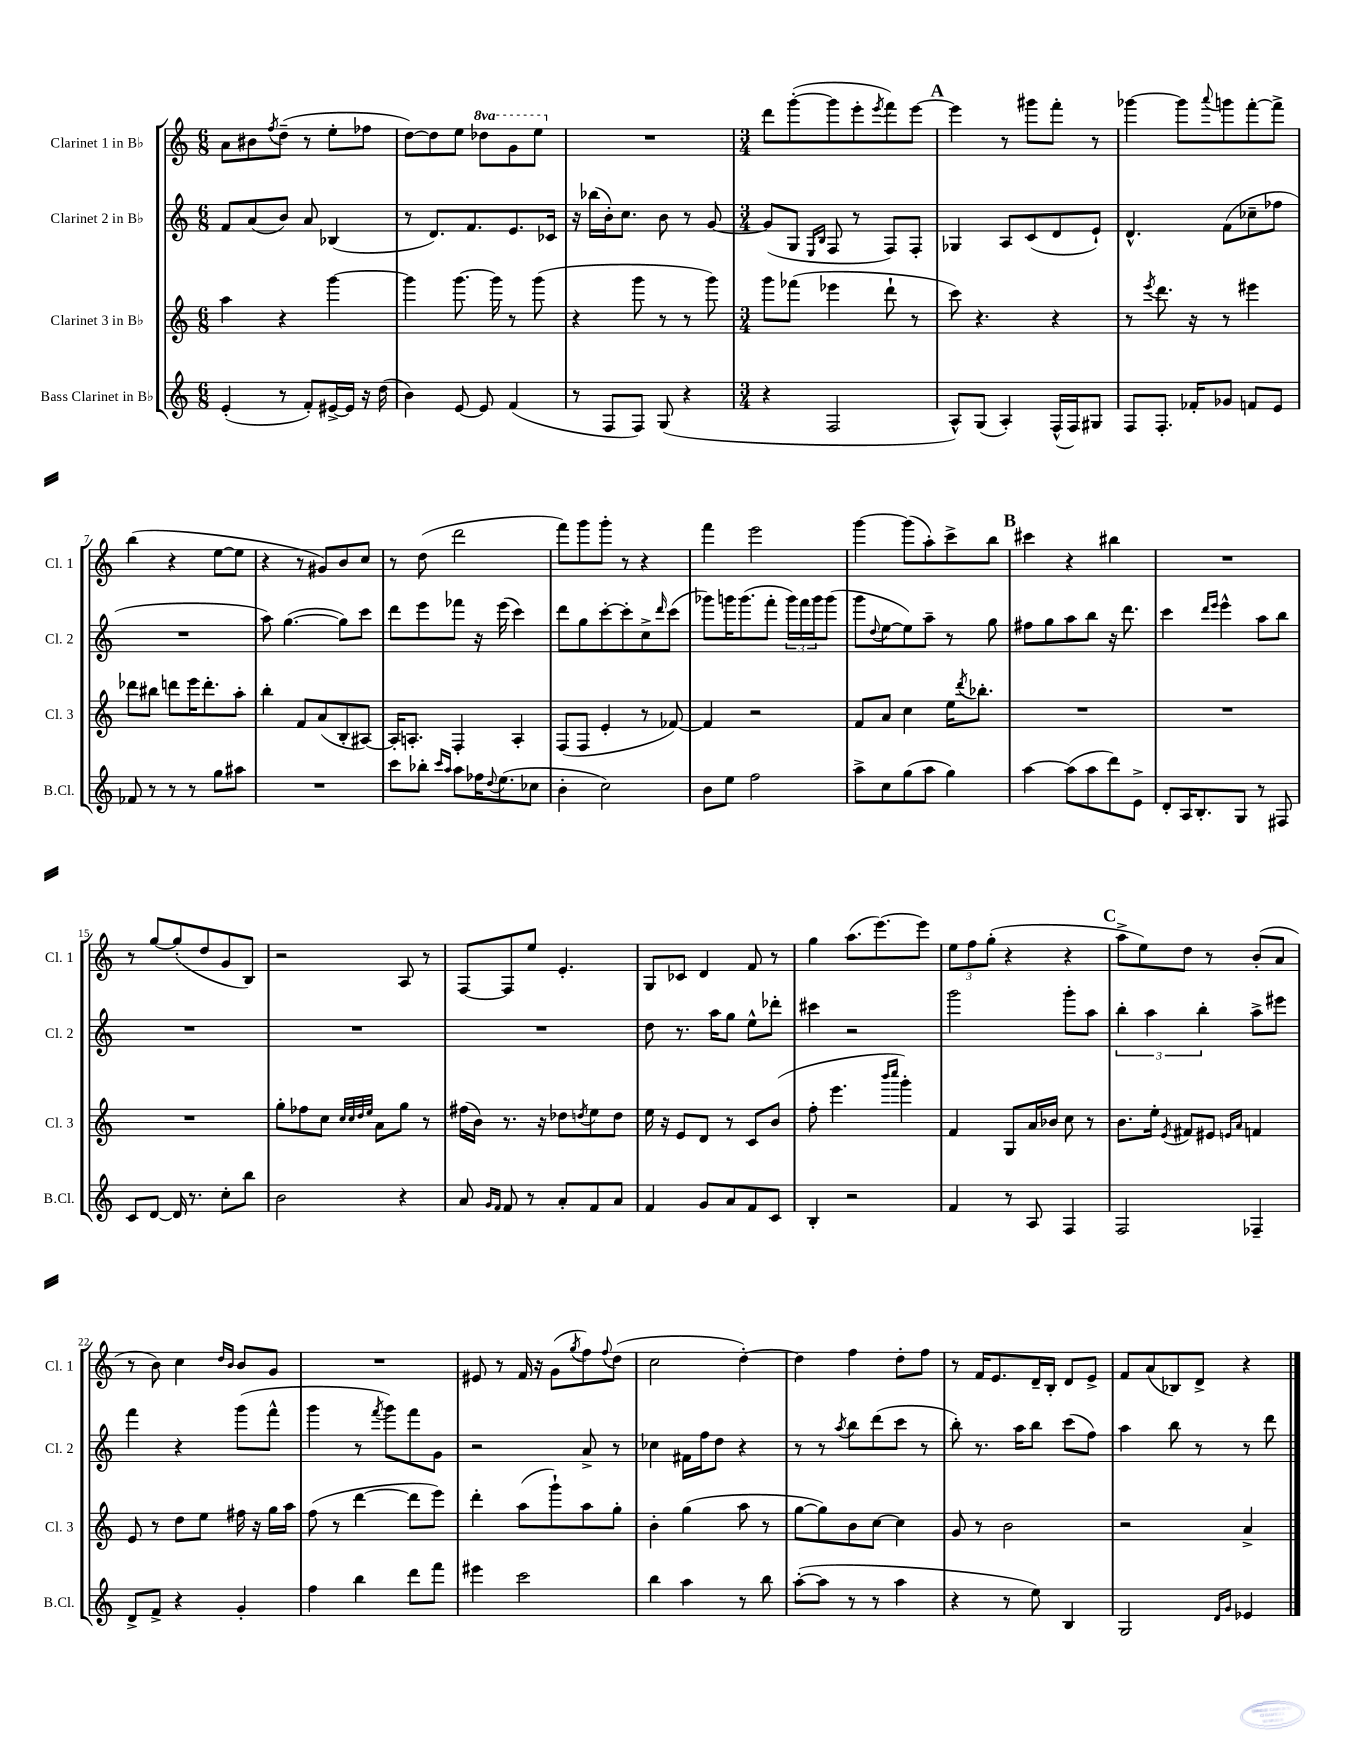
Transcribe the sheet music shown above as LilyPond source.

<<
\new StaffGroup <<
\new Staff = "s0" \with { instrumentName = "Clarinet 1 in Bb" shortInstrumentName = "Cl. 1" } {
    \clef treble \key c \major \numericTimeSignature \time 6/8 \set Staff.ottavationMarkups = #ottavation-simple-ordinals
    a'8 bis'8 \acciaccatura { f''8 } d''8--( r8 e''8-. fes''8 |
    d''8~) d''8 e''8 \ottava #1 des'''8 g''8 e'''8 \ottava #0 |
    R2. |
    \numericTimeSignature \time 3/4 d'''8 g'''8~-.( g'''8 e'''8-. \acciaccatura { e'''8 } f'''8) e'''8~ |
    \mark \markup { \bold "A" } e'''4 r8 gis'''8 f'''8-. r8 |
    ges'''4~ ges'''8 \appoggiatura { a'''8 } g'''8 f'''8~-. f'''8-> |
    b''4( r4 e''8~ e''8 |
    r4 r8 gis'8) b'8 c''8 |
    r8 d''8( d'''2 |
    f'''8) g'''8 g'''8-. r8 r4 |
    f'''4 e'''2 |
    g'''4~ g'''8( a''8-.) c'''8-> b''8 |
    \mark \markup { \bold "B" } cis'''4 r4 bis''4 |
    R2. |
    r8 g''8~ g''8-.( d''8 g'8 b8) |
    r2 a8 r8 |
    f8~ f8 e''8 e'4.-. |
    g8 ces'8 d'4 f'8 r8 |
    g''4 a''8.( e'''8.~) e'''8 |
    \tuplet 3/2 { e''8 f''8 g''8-.( } r4 r4 |
    \mark \markup { \bold "C" } a''8-> e''8) d''8 r8 b'8-.( a'8 |
    r8 b'8) c''4 \grace { d''16 b'16 } b'8 g'8 |
    R2. |
    eis'8 r8 f'16 r16 g'8( \acciaccatura { g''8 } f''8) \appoggiatura { f''8 } d''8( |
    c''2 d''4~-.) |
    d''4 f''4 d''8-. f''8 |
    r8 f'16 e'8. d'16-- b16-. d'8 e'8-> |
    f'8 a'8( bes8) d'8-> r4 \bar "|." |
}
\new Staff = "s1" \with { instrumentName = "Clarinet 2 in Bb" shortInstrumentName = "Cl. 2" } {
    \clef treble \key c \major \numericTimeSignature \time 6/8
    f'8 a'8( b'8) a'8 bes4( |
    r8 d'8.) f'8. e'8. ces'16 |
    r16 bes''16( b'16-.) c''8. b'8 r8 g'8~ |
    \numericTimeSignature \time 3/4 g'8( g8 \grace { e16 b16 } f8 r8 f8) f8-. |
    \mark \markup { \bold "A" } ges4 a8 c'8( d'8 e'8-!) |
    d'4.-^ f'8( ces''8-- fes''8 |
    R2. |
    a''8) g''4.~( g''8) c'''8 |
    d'''8 e'''8 fes'''8 r16 e'''16( c'''4) |
    d'''8 g''8 c'''8~-. c'''8-. c''8-> \grace { d'''16 } c'''8( |
    ges'''8) g'''16 g'''8.( f'''8-. \tuplet 3/2 { g'''16) f'''16 g'''16 } g'''8( |
    g'''8 \appoggiatura { d''8 } e''8~ e''8) a''8-- r8 g''8 |
    \mark \markup { \bold "B" } fis''8 g''8 a''8 b''8 r16 d'''8. |
    c'''4 \grace { d'''16 e'''16 } e'''4-^ a''8 b''8 |
    R2. |
    R2. |
    R2. |
    d''8 r8. a''16 g''8 e''8-^ des'''8-. |
    cis'''4 r2 |
    g'''2 g'''8-. a''8 |
    \mark \markup { \bold "C" } \tuplet 3/2 { b''4-. a''4 b''4-. } a''8-> eis'''8 |
    f'''4 r4 g'''8( f'''8-^ |
    g'''4 r8 \acciaccatura { f'''8 } g'''8) f'''8 g'8 |
    r2 a'8-> r8 |
    ces''4 fis'16 f''16 d''8 r4 |
    r8 r8 \acciaccatura { a''8 } b''8 d'''8( c'''8 r8 |
    b''8-.) r8. a''16 b''8 c'''8( f''8) |
    a''4 b''8 r8 r8 d'''8 \bar "|." |
}
\new Staff = "s2" \with { instrumentName = "Clarinet 3 in Bb" shortInstrumentName = "Cl. 3" } {
    \clef treble \key c \major \numericTimeSignature \time 6/8
    a''4 r4 g'''4~ |
    g'''4 g'''8.~ g'''16 r8 g'''8( |
    r4 g'''8 r8 r8 g'''8) |
    \numericTimeSignature \time 3/4 g'''8 fes'''8( ees'''4 d'''8-! r8 |
    \mark \markup { \bold "A" } c'''8) r4. r4 |
    r8 \acciaccatura { e'''8 } d'''8. r16 r8 eis'''4 |
    des'''8 bis''8 d'''8 e'''16 d'''8.-. a''8-. |
    b''4-. f'8 a'8( b8-. ais8~) |
    ais16-. a8.-. f4-. a4-. |
    f8( f8 e'4-. r8 fes'8~) |
    fes'4 r2 |
    f'8 a'8 c''4 e''16 \acciaccatura { d'''8 } bes''8.-. |
    \mark \markup { \bold "B" } R2. |
    R2. |
    R2. |
    g''8-. fes''8 c''8 \grace { c''32 c''32 d''32 e''32 } a'8 g''8 r8 |
    fis''16( b'16) r8. r16 des''8 \acciaccatura { d''8 } e''8 d''8 |
    e''16 r16 e'8 d'8 r8 c'8 b'8( |
    f''8-. e'''4. \grace { b'''16 c''''16 } g'''4-.) |
    f'4 g8 a'16 bes'16 c''8 r8 |
    \mark \markup { \bold "C" } b'8. e''16-. \acciaccatura { e'8 } fis'8 eis'8 \grace { e'16 a'16 } f'4 |
    e'8 r8 d''8 e''8 fis''16 r16 g''16 a''16 |
    f''8( r8 d'''4~ d'''8 e'''8) |
    d'''4-. a''8( g'''8-!) a''8 g''8-. |
    b'4-. g''4( a''8 r8 |
    g''8~ g''8) b'8 c''8~ c''4 |
    g'8 r8 b'2 |
    r2 a'4-> \bar "|." |
}
\new Staff = "s3" \with { instrumentName = "Bass Clarinet in Bb" shortInstrumentName = "B.Cl." } {
    \clef treble \key c \major \numericTimeSignature \time 6/8
    e'4-.( r8 f'8-.) eis'16~-> eis'16 r16 d''16( |
    b'4) e'8~ e'8 f'4( |
    r8 f8 f8) g8( r4 |
    \numericTimeSignature \time 3/4 r4 f2 |
    \mark \markup { \bold "A" } a8-^) g8( a4-.) f16-^( f16) gis8 |
    f8 f8.-. fes'16-. ges'8 f'8 e'8 |
    fes'8 r8 r8 r8 g''8 ais''8 |
    R2. |
    c'''8 bes''8-. \grace { c'''16 a''16 } a''8 fes''16 \appoggiatura { d''8 } e''8.( ces''8 |
    b'4-. c''2) |
    b'8 e''8 f''2 |
    a''8-> c''8 g''8( a''8 g''4) |
    \mark \markup { \bold "B" } a''4~ a''8( a''8 d'''8) e'8-> |
    d'8-. a16 b8.-. g8 r8 fis8 |
    c'8 d'8~ d'16 r8. c''8-. b''8 |
    b'2 r4 |
    a'8 \grace { g'16 f'16 } f'8 r8 a'8-. f'8 a'8 |
    f'4 g'8 a'8 f'8 c'8 |
    b4-. r2 |
    f'4 r8 a8 f4 |
    \mark \markup { \bold "C" } f2 fes4-- |
    d'8-> f'8-> r4 g'4-. |
    f''4 b''4 d'''8 f'''8 |
    eis'''4 c'''2 |
    b''4 a''4 r8 b''8 |
    a''8~-.( a''8 r8 r8 a''4 |
    r4 r8 e''8) b4 |
    g2 \grace { d'16 g'16 } ees'4 \bar "|." |
}
>>
>>
